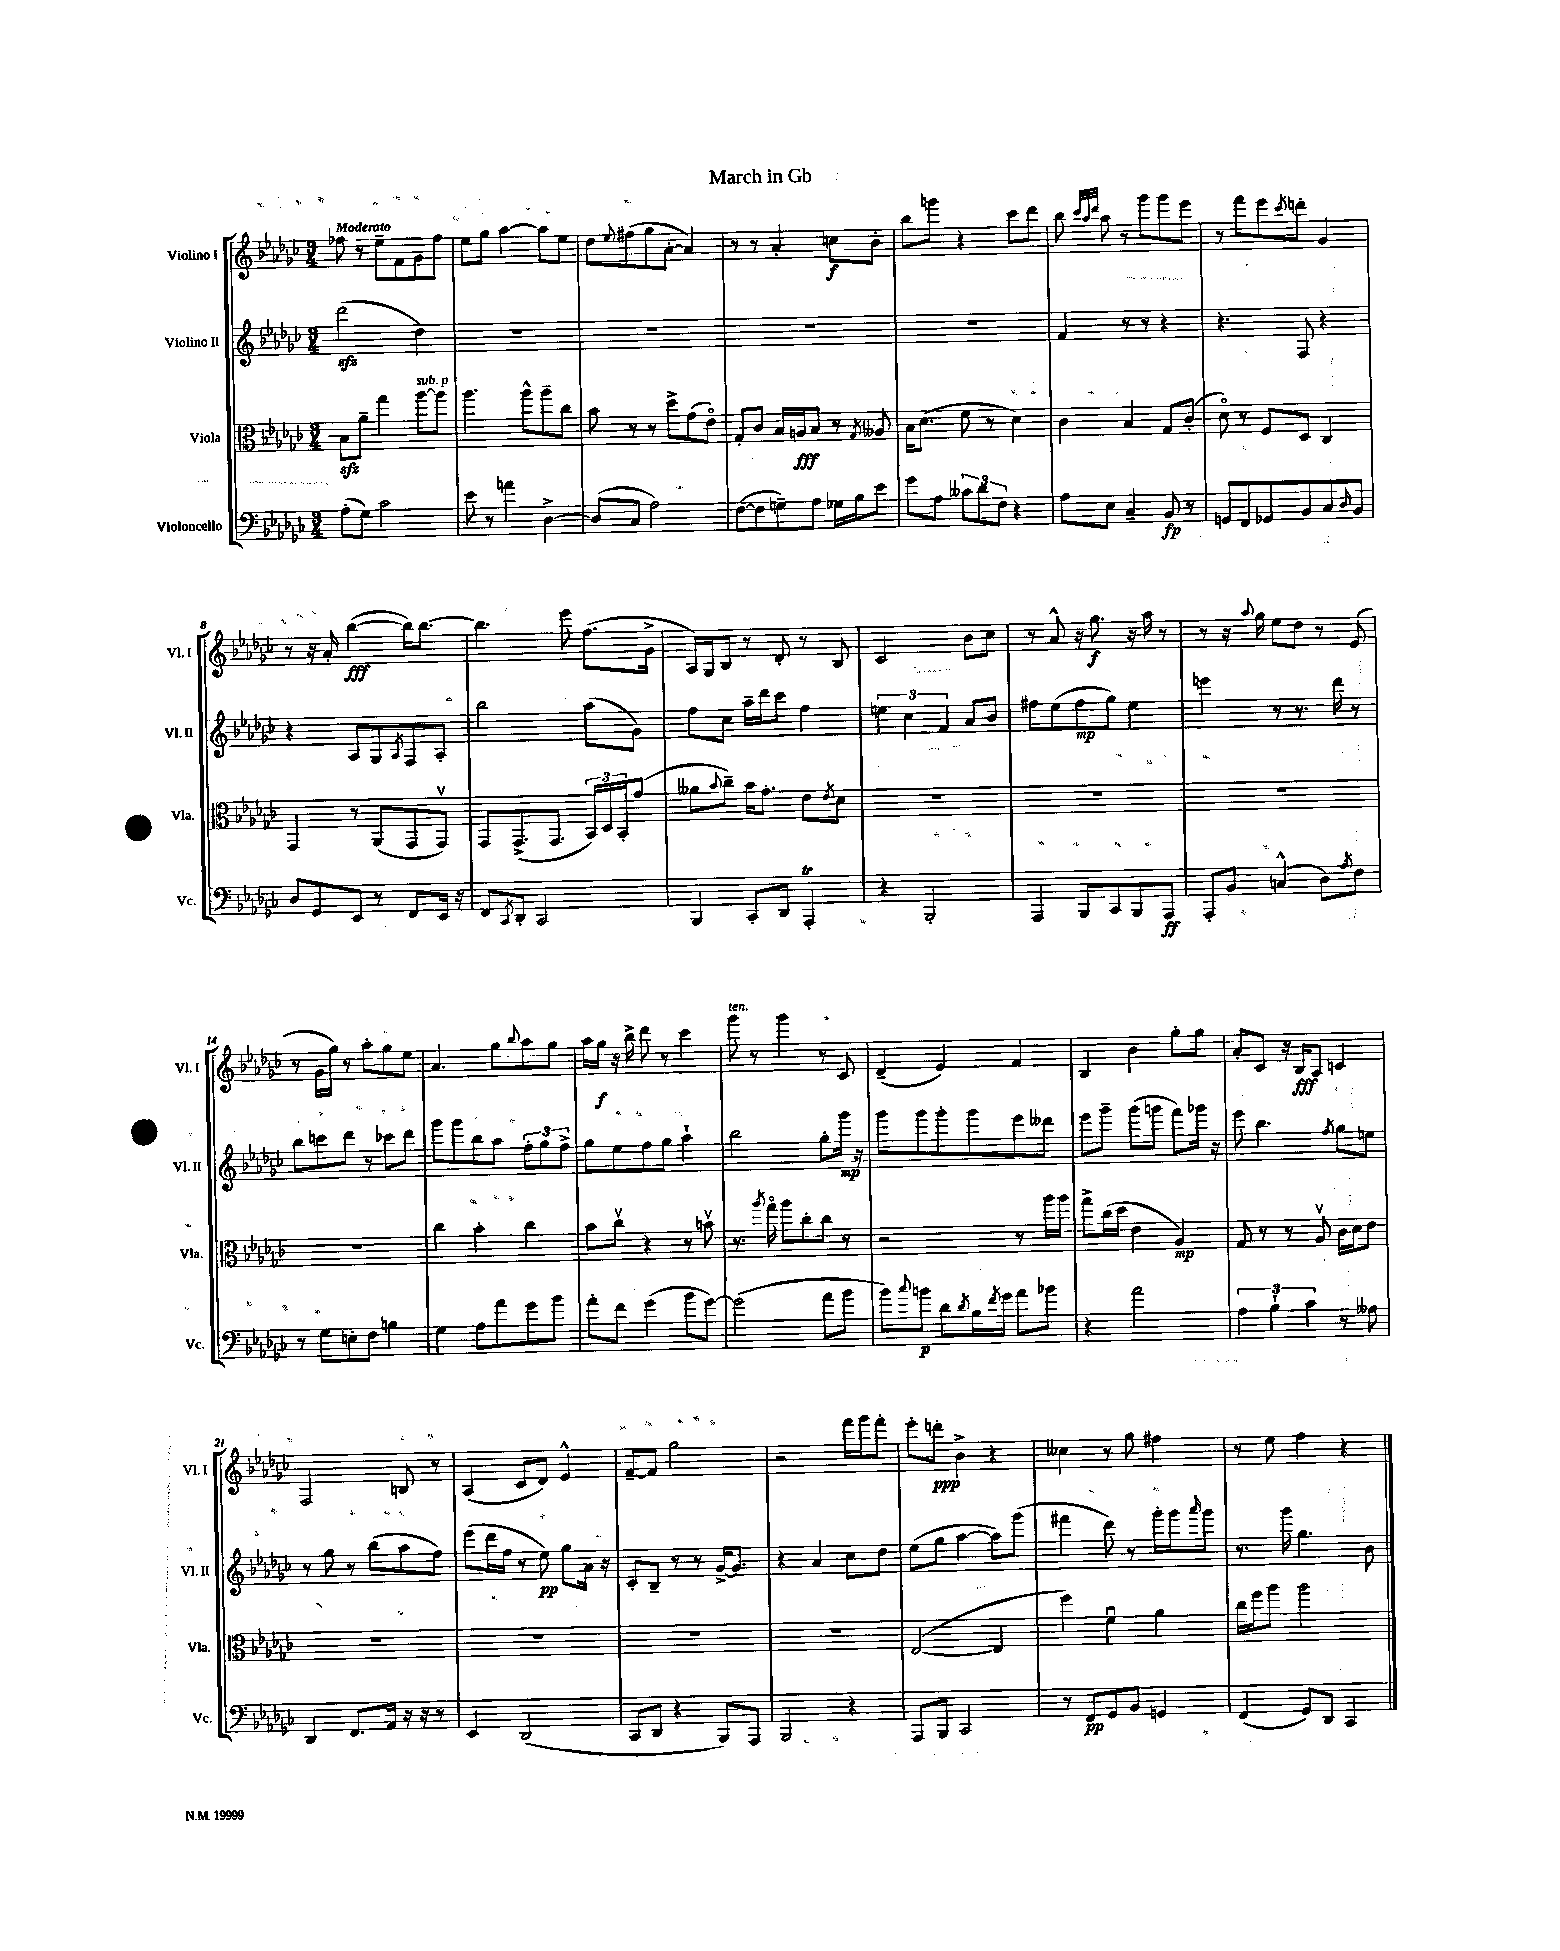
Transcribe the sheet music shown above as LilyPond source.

\header { title = "March in Gb" }
<<
\new StaffGroup <<
\new Staff = "s0" \with { instrumentName = "Violino I" shortInstrumentName = "Vl. I" } {
    \clef treble \key ges \major \numericTimeSignature \time 3/4 \tempo "Moderato"
    fes''8 r8 ees''8-- f'8 ges'8 fes''8 |
    ees''8 ges''8 aes''4~ aes''8 ees''8 |
    des''8 \appoggiatura { ees''8 } fis''8( ges''8 aes'8~-. aes'4) |
    r8 r8 aes'4-. c''8\f bes'8-. |
    bes''8 g'''8 r4 ces'''8 des'''8 |
    bes''8 \grace { ces'''32 aes''32 des'''32 } aes''8 r8 ges'''8 ges'''8 ees'''8 |
    r8 f'''8 ees'''8 \acciaccatura { ces'''8 } d'''8-. ges'4 |
    r8 r16 aes'16-. bes''4~\fff( bes''16) bes''8.~ |
    bes''4. ees'''8 f''8.( ges'16-> |
    aes16) ges16 bes8 r8 des'8-. r8 bes8 |
    ces'2 bes'8 ces''8 |
    r8 aes'8-^ r16 ges''8.\f r16 aes''16 r8 |
    r8 r16 \appoggiatura { aes''8 } ges''16 ees''8 des''8 r8 ees'8( |
    r8 ges'16 ges''16) r8 aes''8-. ges''8 ees''8 |
    aes'4. ges''8 \appoggiatura { bes''8 } aes''8 ges''8 |
    aes''16 ges''16\f r16 bes''16-> des'''8 r8 ces'''4 |
    ges'''8^\markup { \italic "ten." } r8 ges'''4 r8 ces'8 |
    des'4--( ees'4) f'4 |
    bes4 bes'4 ges''8-. ges''8 |
    aes'8-. ces'8 r16 bes16\fff aes8 c'4 |
    f2 b8 r8 |
    aes4( ces'8 des'8) ees'4-^ |
    f'8~-- f'8 ges''2 |
    r2 f'''16 ges'''16 f'''8-. |
    ees'''8-. d'''8-.\ppp bes'4-> r4 |
    ceses''4 r8 ges''8 fis''4 |
    r8 ees''8 f''4 r4 \bar "|." |
}
\new Staff = "s1" \with { instrumentName = "Violino II" shortInstrumentName = "Vl. II" } {
    \clef treble \key ges \major \numericTimeSignature \time 3/4
    des'''2\sfz( des''4) |
    R2. |
    R2. |
    R2. |
    R2. |
    f'4 r8 r8 r4 |
    r4. f8 r4 |
    r4 aes8 ges8 \acciaccatura { aes8 } f8 aes8-. |
    bes''2 aes''8( ges'8) |
    f''8 ces''8 aes''16-- des'''16 ces'''8 f''4 |
    \tuplet 3/2 { e''4 ces''4 f'4 } aes'8 bes'8 |
    fis''8 ees''8( fis''8\mp ges''8) ees''4 |
    e'''4 r8 r8. des'''16 r8 |
    bes''8 c'''8 des'''8 r8 ces'''8 des'''8 |
    ges'''8 ges'''8 bes''8 aes''8 \tuplet 3/2 { f''8-. ges''8 f''8-> } |
    ges''8 ees''8 f''8 ges''8 aes''4-! |
    bes''2 ges''8-. ges'''16\mp r16 |
    ges'''8 ges'''8 ges'''8-. ges'''8 ees'''8 deses'''8 |
    ees'''8 ges'''8-- ges'''8( g'''8 f'''8) ges'''16 r16 |
    ees'''8 bes''4. \acciaccatura { f''8 } ges''8 e''8 |
    r8 ges''8 r8 bes''8( aes''8 f''8) |
    ees'''8( des'''16 f''16 r8 ees''8\pp) ges''8 aes'16 r16 |
    ces'8-. bes8-- r8 r8 ges'16~-> ges'8. |
    r4 aes'4 ces''8 des''8 |
    ees''8( ges''8 aes''4~ aes''8) ges'''8( |
    fis'''4 des'''8) r8 ges'''16-. ges'''16 \grace { aes'''16 } ges'''8 |
    r8. ges'''16 ges''4. bes'8 \bar "|." |
}
\new Staff = "s2" \with { instrumentName = "Viola" shortInstrumentName = "Vla." } {
    \clef alto \key ges \major \numericTimeSignature \time 3/4
    bes8\sfz aes'8-- ges''4 aes''8~^\markup { \italic "sub. p" } aes''8 |
    aes''4. aes''8-^ aes''8-- ces''8 |
    bes'8 r8 r8 des''8-> ges'8( ees'8\flageolet) |
    ges8-. ces'8 bes16 a16\fff bes8 r8 \acciaccatura { ges8 } aeses8 |
    bes16 des'8.( f'8 r8 des'4) |
    ces'4 bes4 ges8 ces'8-.( |
    des'8\flageolet) r8 f8 des8 ces4 |
    ges,4 r8 aes,8( ges,8 ges,8\upbow) |
    ges,8 ges,8.->( ges,8. \tuplet 3/2 { bes,16) des16 bes,16-. } ges'8( |
    aeses'8 \appoggiatura { bes'8 } ces''8--) bes'16 ges'8.-. ees'8 \acciaccatura { ees'8 } des'8 |
    R2. |
    R2. |
    R2. |
    R2. |
    ces''4 bes'4-. ces''4 |
    bes'8 ces''8\upbow r4 r8 b'8\upbow |
    r8. \acciaccatura { aes''8 } ges''16\flageolet aes''8 ces''8-. ces''8 r8 |
    r2 r8 aes''16 aes''16 |
    ges''8-> ces''16( des''16 ees'4 aes4\mp) |
    ges8 r8 r8 aes8\upbow ces'16 des'16 ees'8 |
    R2. |
    R2. |
    R2. |
    R2. |
    ees2~( ees4 |
    f''4) f'4\downbow aes'4 |
    ces''16 f''16 aes''8 aes''2 \bar "|." |
}
\new Staff = "s3" \with { instrumentName = "Violoncello" shortInstrumentName = "Vc." } {
    \clef bass \key ges \major \numericTimeSignature \time 3/4
    aes8-.( ges8) ces'2 |
    ees'8 r8 a'4 des4~-> |
    des8( ces8 aes2) |
    f8~( f8 g8--) aes8 ges16 bes16 ees'8 |
    ges'8 aes8 \tuplet 3/2 { ceses'8 des'8 f8 } r4 |
    aes8 ees8 ces4-- bes,8\fp r8 |
    g,8 f,8 ges,8 bes,8 ces8 \grace { des16 } bes,8 |
    des8 ges,8 ees,8 r8 f,8 ees,16 r16 |
    f,8 \acciaccatura { ces,8 } des,8-. ces,2 |
    bes,,4 ces,8-. des,8 aes,,4-.\trill |
    r4 bes,,2-. |
    aes,,4 bes,,8 ces,8 bes,,8 aes,,8\ff |
    aes,,8-. bes,8 c4-^( des8) \acciaccatura { aes8 } f8 |
    r8 ges8 e8-. f8 b4 |
    ges4 aes8 aes'8 ges'8 bes'8 |
    aes'8-. f'8 ges'4( bes'8 ges'8~) |
    ges'2( aes'8 bes'8 |
    bes'8) \appoggiatura { ces''8 } b'8\p des'8 \acciaccatura { des'8 } bes16 \acciaccatura { f'8 } ges'16 aes'8 bes'8 |
    r4 aes'2 |
    \tuplet 3/2 { aes4 bes4-! ces'4 } r8 aeses8 |
    des,4 f,8. aes,16 r16 r16 r8 |
    ees,4 des,2( |
    ces,8 des,8 r4 bes,,8) aes,,8 |
    bes,,2 r4 |
    aes,,8 bes,,8 ces,2 |
    r8 f,8\pp ges,8 bes,8 g,4 |
    f,4( ges,8) des,8 ces,4 \bar "|." |
}
>>
>>
